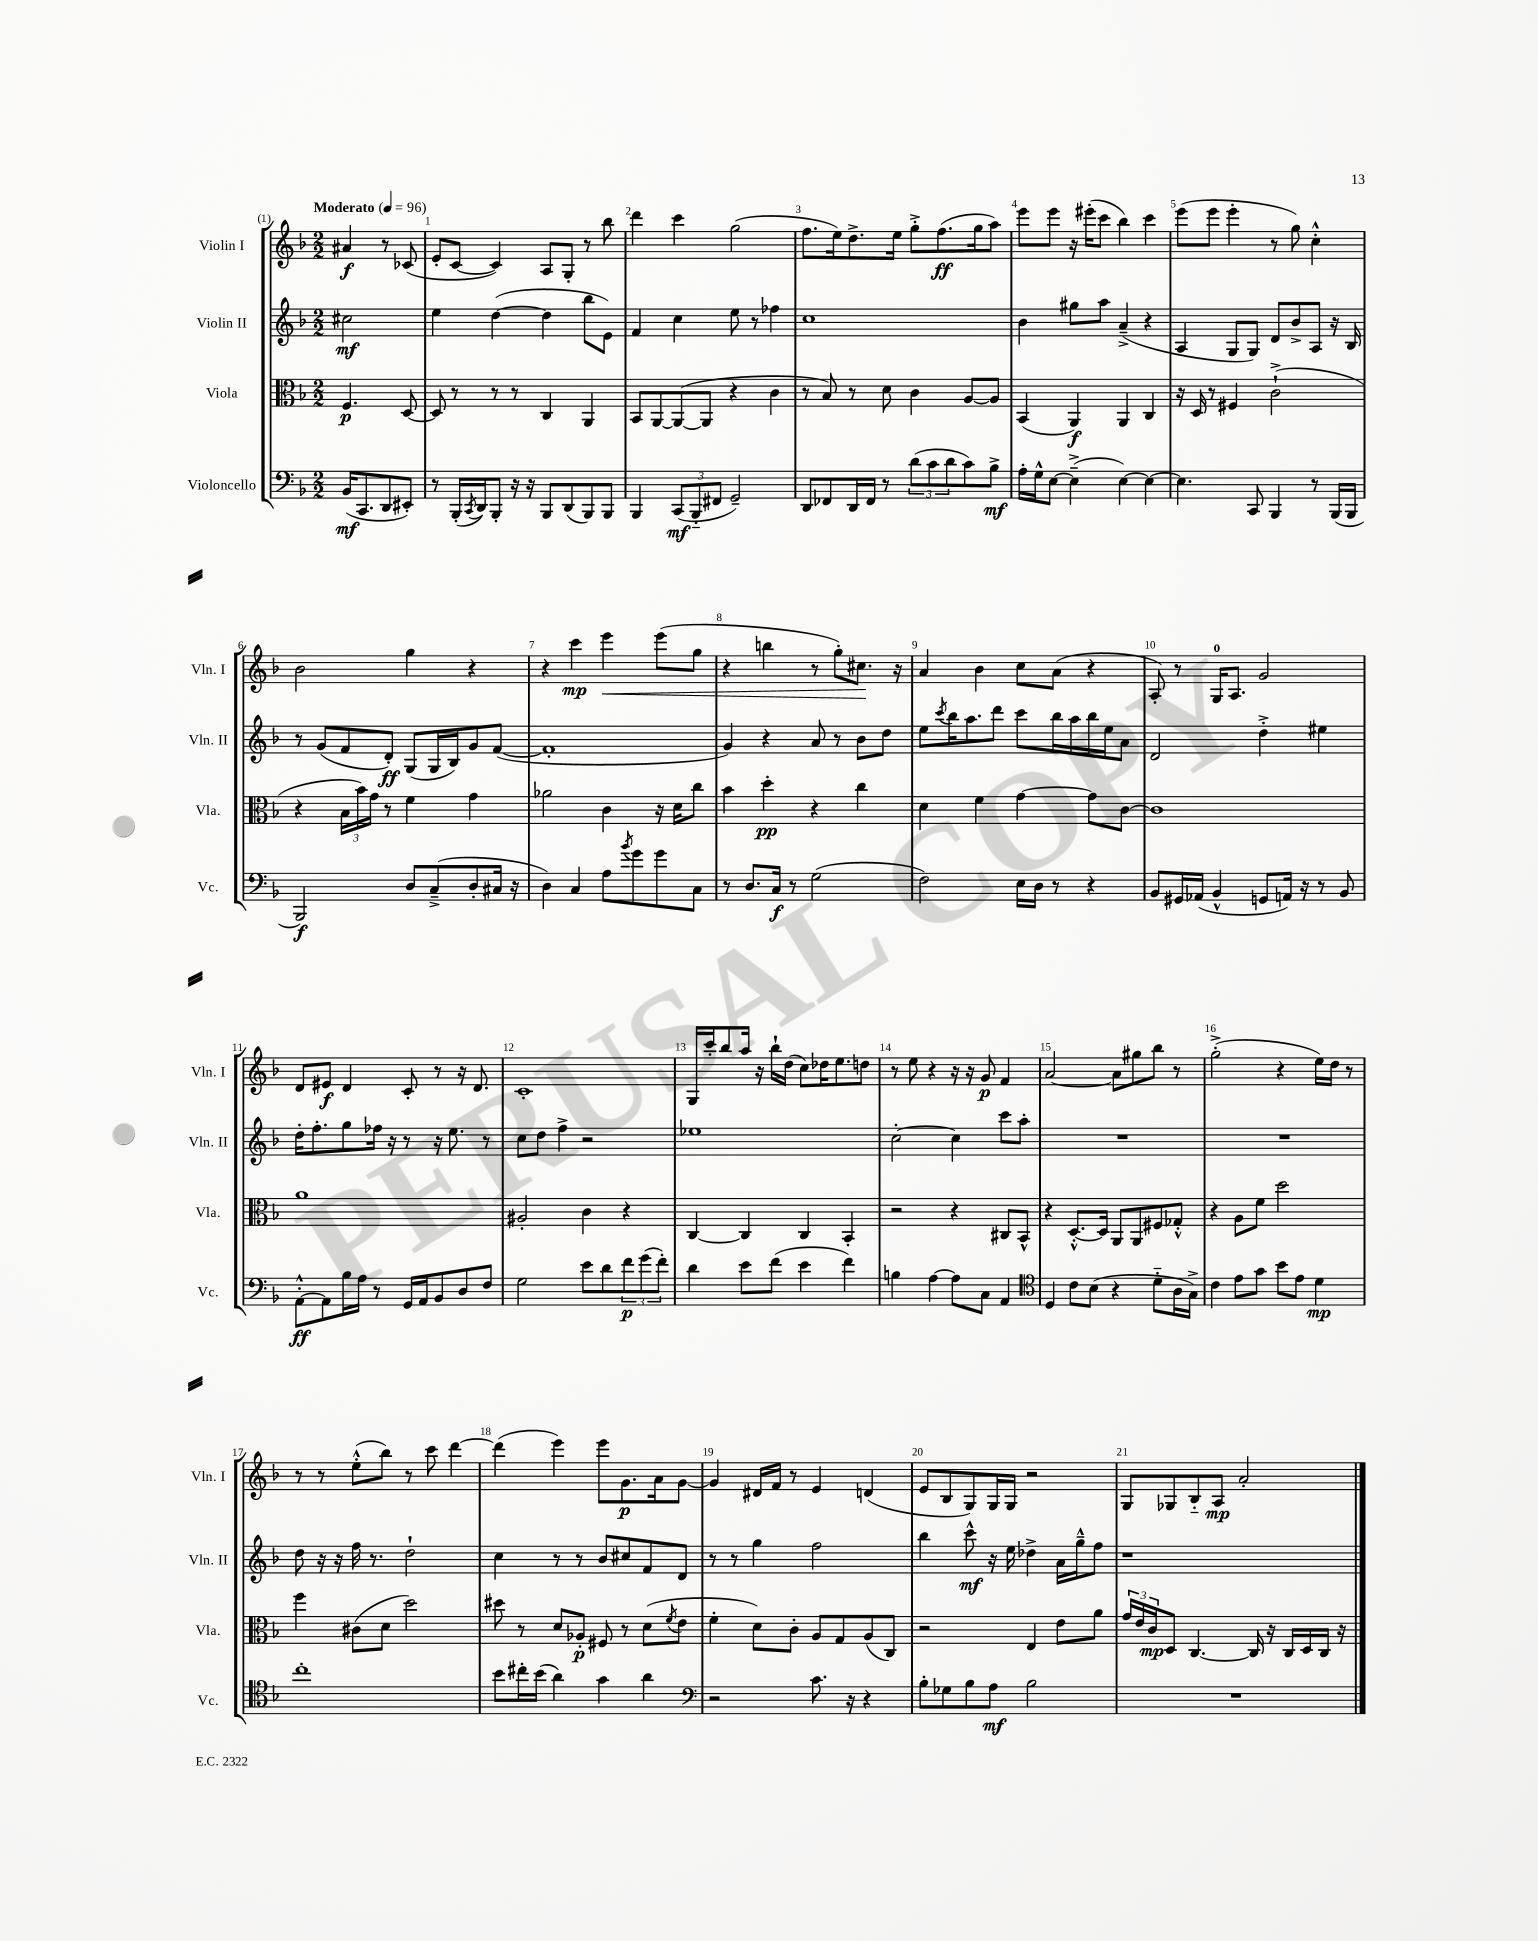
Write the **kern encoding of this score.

**kern	**kern	**kern	**kern
*staff4	*staff3	*staff2	*staff1
*clefF4	*clefC3	*clefG2	*clefG2
*k[b-]	*k[b-]	*k[b-]	*k[b-]
*M2/2	*M2/2	*M2/2	*M2/2
*MM96	*MM96	*MM96	*MM96
(16BB-/LK	4.F/	2cc#\	4a#/
8.CC/	.	.	.
8DD/	.	.	8r
8EE#'/J)	[8D/	.	(8c-/
=	=	=	=
8r	8D/]	4ee\	8e'/L
(16BBB-'/LL	8r	.	[8c/J
8qCC/	.	.	.
16DD/J)	.	.	.
8BBB-'/J	8r	([4dd\	4c/])
16r	8r	.	.
16r	.	.	.
8BBB-/L	4C/	4dd\]	8A/L
(8DD/	.	.	8G'/J
8BBB-/)	4AA/	8bb-\L	8r
8BBB-/J	.	8e\J)	8bb-\
=	=	=	=
4BBB-/	8BB-/L	4f/	4ddd\
.	[8AA/	.	.
(12CC/L	(8AA/_	4cc\	4ccc\
12BBB-'~/	.	.	.
.	8AA/]J	.	.
12FF#/J	.	.	.
2GG~/)	4r	8ee\	(2gg\
.	.	8r	.
.	4c\	4ff-\	.
=	=	=	=
8DD/L	8r	1cc	8.ff\L
8FF-/	8B-/)	.	.
.	.	.	16ee\k)
16DD/L	8r	.	8.dd^\
16FF-/JJ	.	.	.
8r	8d\	.	.
.	.	.	16ee\Jk
(12d\L	4c\	.	8gg'^\L
12c\	.	.	.
.	.	.	(8.ff\
12d\	.	.	.
8c\)	[8A/L	.	.
.	.	.	16gg\k
8B-^\J	8A/]J	.	8aa\J)
=	=	=	=
16A'\LL	(4BB-/	4b-\	8eee\L
16G^^\J	.	.	.
[8E\J	.	.	8eee\J
(4E~^\]	4AA/)	8gg#\L	16r
.	.	.	(16eee#'\LK
.	.	8aa\J	8ccc\J
[4E\)	4AA/	(4a~^/	4bb-\)
4E\_	4C/	4r	4ccc\
=	=	=	=
4.E\]	16r	4A/	(8eee\L
.	16D/	.	.
.	8r	.	8eee\J
.	4F#/	8G/L	4eee'\
8CC/	.	8G/J)	.
4BBB-/	(2c`^\	8d/L	8r
.	.	8b-^/	8gg\)
8r	.	8A/J	4cc'^^\
(16BBB-/LL	.	16r	.
16BBB-/JJ	.	16B-/	.
=	=	=	=
2BBB-/)	4r	8r	2b-\
.	.	(8g/L	.
.	24B-\LL	8f/	.
.	24b-\)	.	.
.	24g\JJ	.	.
.	8r	8d'/J)	.
8D/L	4f\	(8G/L	4gg\
(8C~^/	.	16G/L	.
.	.	16B-/J)	.
8D'/	4g\	8g/	4r
16C#/Jk	.	([8f/J	.
16r	.	.	.
=	=	=	=
4D\)	2a-\	1f']	4r
4C/	.	.	4ccc\
8A\L	4c\	.	4eee\
8qb-/	.	.	.
8g\	.	.	.
8g\	16r	.	(8eee\L
.	16d\LK	.	.
8C\J	8cc\J	.	8gg\J
=	=	=	=
8r	4b-\	4g/)	4r
8.D/L	.	.	.
.	4dd'\	4r	4bb\
16C/Jk	.	.	.
8r	.	.	.
(2G\	4r	8a/	8r
.	.	8r	8gg'\L)
.	4cc\	8b-\L	8.cc#\J
.	.	8dd\J	.
.	.	.	16r
=	=	=	=
2F\)	4d\	8ee\L	4a/
.	.	8qccc/	.
.	.	16bb-\K	.
.	.	8.aa\	.
.	4f\	.	4b-\
.	.	8ddd\J	.
16E\LL	[4g\	8ccc\L	8cc\L
16D\JJ	.	.	.
8r	.	16bb-\L	(8a\J
.	.	16aa\	.
4r	8g\]L	16bb-\	4r
.	.	16ee\J	.
.	[8c\J	8a\J	.
=	=	=	=
8BB-/L	1c]	2d/	8A'/)
16GG#/L	.	.	8r
(16AA-/JJ	.	.	.
4BB-^^/	.	.	16G/LK
.	.	.	8.A/J
8GG/L	.	4dd'^\	2g/
16AA/Jk)	.	.	.
16r	.	.	.
8r	.	4ee#\	.
8BB-/	.	.	.
=	=	=	=
[8AA'^^\L	1a	16dd'\LK	8d/L
.	.	8.ff'\	.
8AA\]	.	.	8e#/J
16B-\L	.	8gg\	4d/
16A\JJ	.	.	.
8r	.	16ff-\Jk	.
.	.	16r	.
16GG/LL	.	8r	8c'/
16AA/J	.	.	.
8BB-/	.	16r	8r
.	.	8.ee\	.
8D/	.	.	16r
.	.	.	8.d/
8F/J	.	8r	.
=	=	=	=
2G\	2A#'/	8cc\L	1c'
.	.	8dd\J	.
.	.	4ff^\	.
8e\L	4c\	2r	.
8d\	.	.	.
12f\	4r	.	.
(12g\	.	.	.
12f'\J)	.	.	.
=	=	=	=
4d\	[4C/	1ee-	16G/LL
.	.	.	16ccc'/J
.	.	.	8bb-/
8e\L	4C/]	.	16aa/Jk
.	.	.	16r
(8f\J	.	.	16bb-`\LL
.	.	.	(16dd\JJ
4e\	4C/	.	8cc\L)
.	.	.	16dd-\K
.	.	.	8.ee\
4f\)	4BB-'/	.	.
.	.	.	8dd\J
=	=	=	=
4B\	2r	[2cc'\	8r
.	.	.	8ee\
[4A\	.	.	4r
8A\]L	4r	4cc\]	16r
.	.	.	16r
8C\J	.	.	8g/
4AA/	8C#/L	8ccc\L	4f/
.	8BB-^^/J	8aa'\J	.
=	=	=	=
*clefC4	*	*	*
4D/	4r	1r	[2a/
8c\L	[8.D'^^/L	.	.
(8B-\J	.	.	.
.	16D/]Jk	.	.
4r	8AA/L	.	8a\]L
.	8AA/	.	8gg#\
8d'~\L	8F#/	.	8bb-\J
16A\L	8G-'^^/J	.	8r
16G^\JJ)	.	.	.
=	=	=	=
4c\	4r	1r	(2gg'^\
8e\L	8A\L	.	.
8g\J	8f\J	.	.
8b-\L	2dd\	.	4r
8e\J	.	.	.
4d\	.	.	16ee\LL)
.	.	.	16dd\JJ
.	.	.	8r
=	=	=	=
1cc'	4ff\	8dd\	8r
.	.	16r	8r
.	.	16r	.
.	(8c#\L	16ff\	(8ee'^^\L
.	.	8.r	.
.	8d\J	.	8bb-\J)
.	2dd\)	2dd`\	8r
.	.	.	8ccc\
.	.	.	[4ddd\
=	=	=	=
8b-\L	8dd#\	4cc\	(4ddd\]
16cc#'\L	8r	.	.
(16b-\JJ	.	.	.
4a\)	8d/L	8r	4eee\)
.	8A-'/J	8r	.
4g\	8F#/	8b-/L	8eee\L
.	8r	8cc#/	8.g\
4a\	(8d\L	8f/	.
.	.	.	16a\k
.	8qf/	.	.
.	8e\J	8d/J	[8g\J
=	=	=	=
*clefF4	*	*	*
2r	4f'\	8r	4g/]
.	.	8r	.
.	8d\L)	4gg\	16d#/LL
.	.	.	16f/JJ
.	8c'\J	.	8r
8.c\	8A/L	2ff\	4e/
.	8G/	.	.
16r	.	.	.
4r	(8A/	.	(4d/
.	8C/J)	.	.
=	=	=	=
8B-'\L	2r	4bb-\	8e/L
8G-\	.	.	8B-/
8B-\	.	8ccc^^\	8G/)
8A\J	.	16r	16G/L
.	.	16ee\	16G/JJ
2B-\	4E/	4dd-^\	2r
.	8e\L	16a\LL	.
.	.	16gg~^^\J	.
.	8a\J	8ff\J	.
=	=	=	=
1r	24g/LL	1r	8G/L
.	24e/	.	.
.	24c/J	.	.
.	8D/J	.	8G-/
.	[4.C/	.	8B-'~/
.	.	.	8A/J
.	.	.	2a'/
.	16C/]	.	.
.	16r	.	.
.	16C/LL	.	.
.	16D/	.	.
.	16C/JJ	.	.
.	16r	.	.
==	==	==	==
*-	*-	*-	*-
